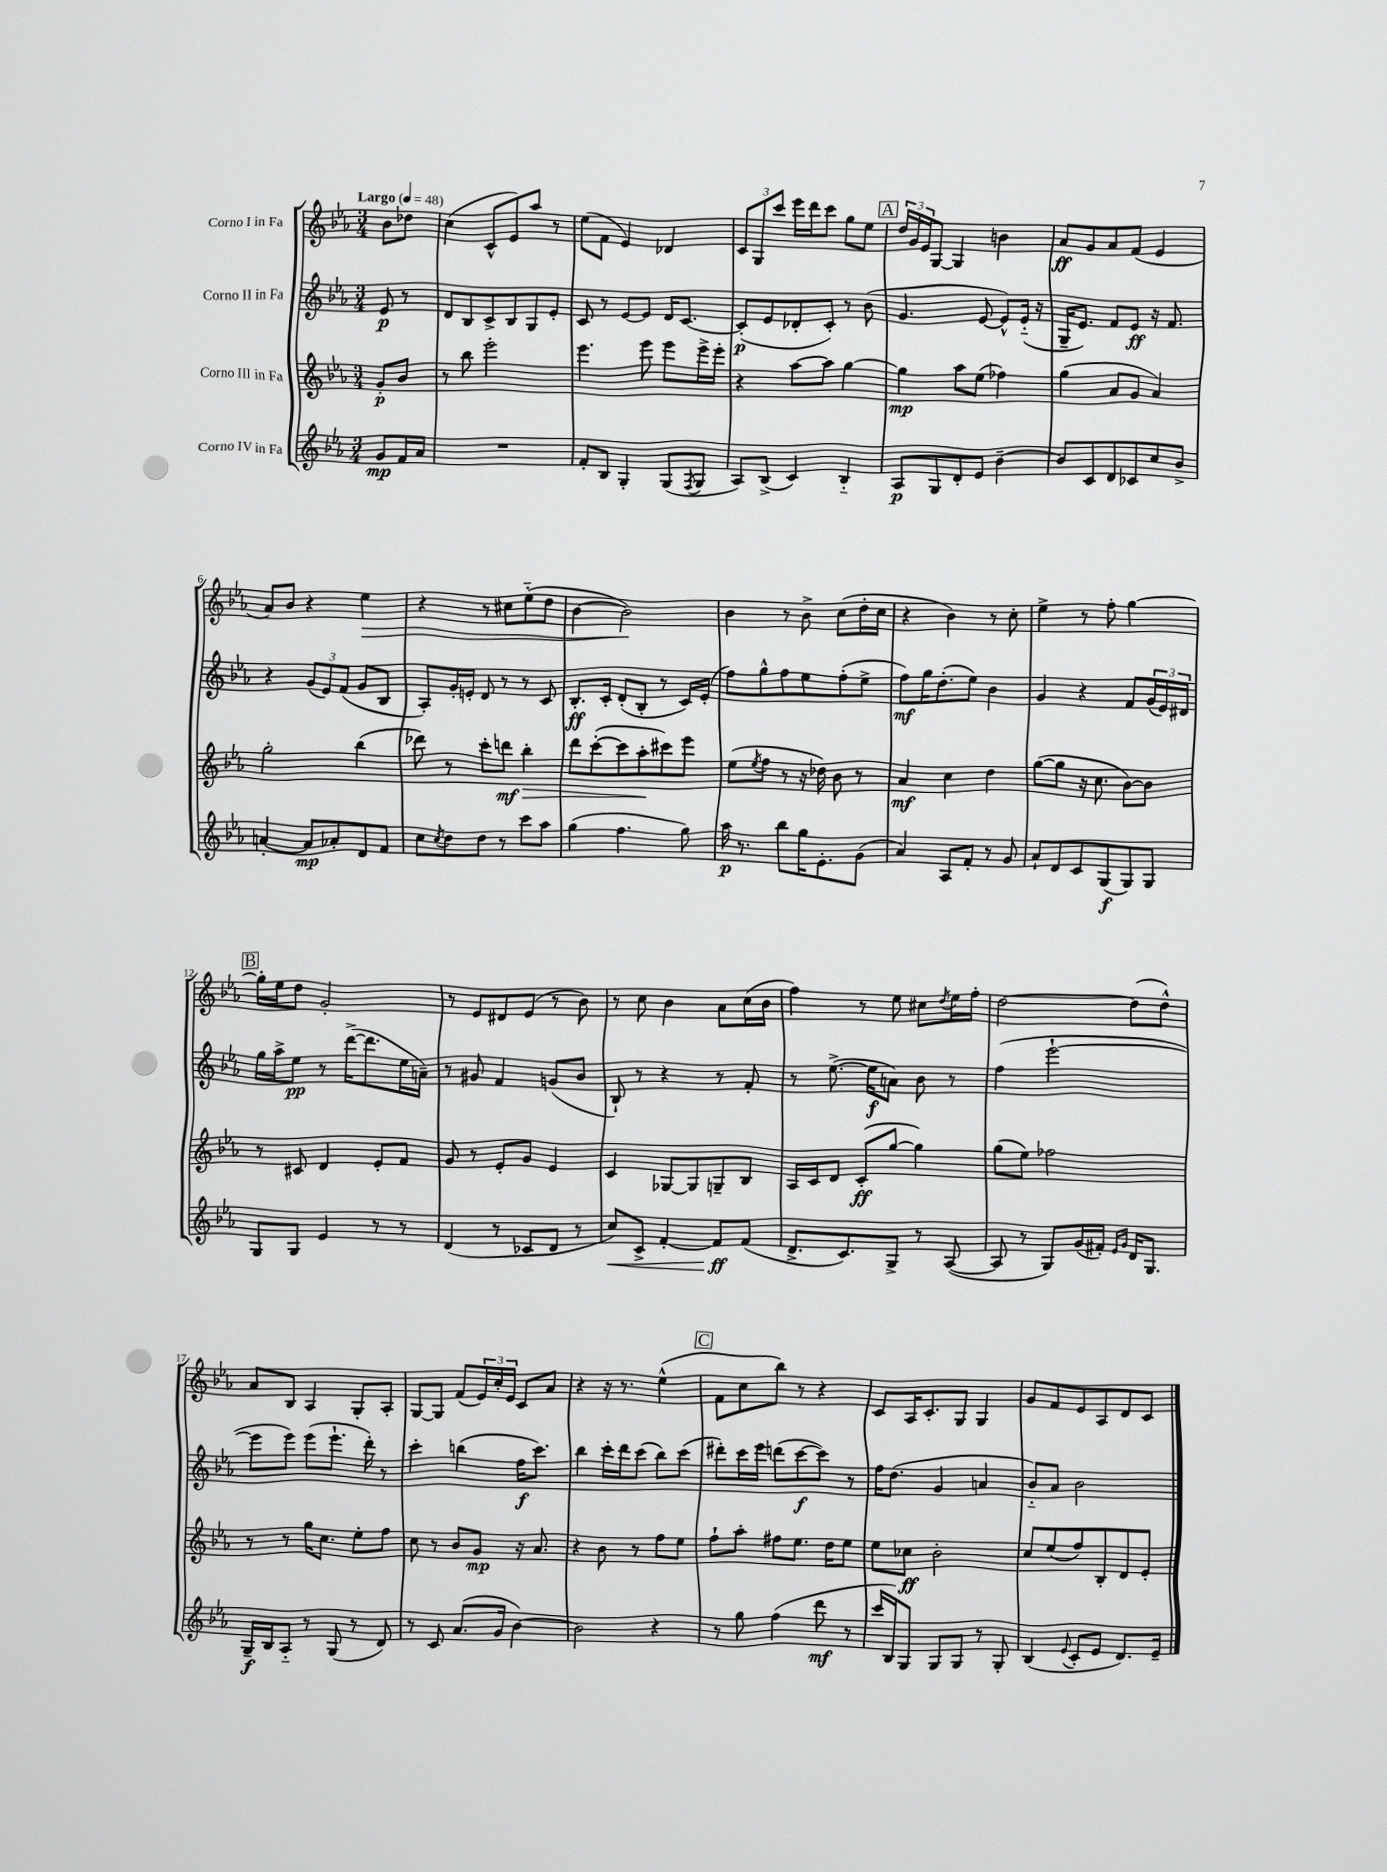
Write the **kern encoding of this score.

**kern	**kern	**kern	**kern
*staff4	*staff3	*staff2	*staff1
*clefG2	*clefG2	*clefG2	*clefG2
*k[b-e-a-]	*k[b-e-a-]	*k[b-e-a-]	*k[b-e-a-]
*M3/4	*M3/4	*M3/4	*M3/4
*MM48	*MM48	*MM48	*MM48
8g	8g'	8e-	8b-
16f	8b-	8r	8dd-
16a-	.	.	.
=	=	=	=
2.r	8r	8d	(4cc
.	8bb-	8B-	.
.	2eee-'	8c^	8c^^
.	.	8B-	8e-)
.	.	8G	8aa-
.	.	8e-'	8r
=	=	=	=
8f'	4.eee-	8c	(8ee-
8B-	.	8r	8f
4G'	.	[8e-	4e-)
.	8eee-	8e-]	.
(8G	8eee-	16d	4d-
.	.	[8.c	.
8qF	.	.	.
8G	16eee-^	.	.
.	16eee-'	.	.
=	=	=	=
8A-)	4r	(8c']	12c
.	.	.	12G
(8B-^	.	8e-	.
.	.	.	12ccc
4c)	[8aa-	8d-'	16eee-
.	.	.	16ddd
.	8aa-]	8c')	8ccc
4B-'~	[4gg	8r	8gg
.	.	(8b-	8ee-
=	=	=	=
8A-	4gg]	4.g	24dd
.	.	.	24g
.	.	.	24e-
8G	.	.	[8G
8d'	8aa-	.	4G]
8e-	(8ee-	[8e-	.
[4b-~	4ff-)	8e-^^])	4b
.	.	(16e-'~	.
.	.	16r	.
=	=	=	=
8b-]	(4gg	16G~	8a-
.	.	8.e-)	.
8c	.	.	8g
8d	8a-	8f	8a-
8c-	8g	8e-	(8f
8cc	4a-)	16r	4e-
.	.	8.f	.
8b-^	.	.	.
=	=	=	=
[4a'	2gg'	4r	8a-)
.	.	.	8b-
8a]	.	(12g	4r
.	.	12e-)	.
8a-'	.	.	.
.	.	(12f	.
8d	(4bb-	8g	4ee-
8f	.	8B-	.
=	=	=	=
8cc	8ddd-)	8A-')	4r
8qcc	.	.	.
8dd	8r	16g'	.
.	.	16e'	.
8dd	8ccc'	8d	8r
8r	8ddd	8r	8cc#
8ccc	4bb-'	8r	(8ee-'~
8aa-	.	8c	8dd
=	=	=	=
(4gg	8ddd	8.B-'	[4b-
.	([8ccc'	.	.
.	.	16c'	.
4.ff	8ccc]	(8d'	2b-])
.	8aa-'	8B-'	.
.	8ccc#)	8r	.
8gg)	8eee-	16c)	.
.	.	(16e-'	.
=	=	=	=
16aa-	(8ee-	8ff)	4b-
8.r	.	.	.
.	8qee-	.	.
.	8ff	8gg^^	.
8bb-	8r	8ff	8r
16gg	16r	8ee-	8b-^
8.e-'	16dd-)	.	.
.	8b-	(8ff'	(8cc
(8g	8r	8ee-^	16dd'
.	.	.	16cc
=	=	=	=
4a-)	4a-	8ff)	4r
.	.	16gg	.
.	.	(8.dd'	.
8A-	4cc	.	4b-)
8f'	.	8ee-)	.
8r	4dd	4b-	8r
8g	.	.	8cc'
=	=	=	=
8a-`	([8gg	4g	4ee-^
8d	8gg]	.	.
8c	16r	4r	8r
.	8.cc	.	.
(8G	.	.	8ff'
8G)	[8b-)	8f	[4gg
8G	8b-]	(24g	.
.	.	24e-)	.
.	.	24d#	.
=	=	=	=
8G	8r	16gg	16gg']
.	.	16aa-^	16ee-
8G	8c#	8ee-	8dd
4e-	4d	8r	2g'
.	.	([16ddd^	.
.	.	8.ddd]	.
8r	8e-'	.	.
8r	8f	16ee-	.
.	.	16a~)	.
=	=	=	=
(4d	8g	8r	8r
.	8r	8g#	8e-
8r	8e-'	4f	8d#
8c-	8g	.	(8e-
8d	4e-	(8g	8r
8r	.	8b-	8b-)
=	=	=	=
8cc)	4c	8B-`)	8r
8c^	.	8r	8cc
[4f'	[8G-	4r	4b-
.	8G-]	.	.
8f]	8G~	8r	8a-
(8f	8B-	8f'	(16cc
.	.	.	16b-
=	=	=	=
8.d^	16A-	8r	4ff)
.	16c	.	.
.	8d	([8.ee-^	.
8.c)	.	.	.
.	(8c'	.	8r
.	.	16ee-]	.
8G^	[8gg	8a)	8ee-
8r	4gg])	8b-	8cc#
.	.	.	8qdd
([8A-	.	8r	16ee-
.	.	.	16ff'
=	=	=	=
8A-]	(8gg	(4ff	[2dd
8r	8ee-)	.	.
8G)	2ff-	[2eee-`	.
(16g	.	.	.
16f#')	.	.	.
16qqe-	.	.	.
16qqg	.	.	.
16d	.	.	(8dd]
8.G	.	.	.
.	.	.	8dd^^)
=	=	=	=
16G~	8r	8eee-]	8a-
16B-	.	.	.
8A-'~	8r	8eee-)	8B-
8r	16gg	(8eee-	4A-
.	8.cc	.	.
(8G	.	8.eee-`	.
8r	8ee-'	.	8G'
.	.	16ddd')	.
8d)	8ff	8r	8A-'
=	=	=	=
8r	8cc	4ccc'	[8G
8c	8r	.	8G]
(8.a-	8b-	(4bb	(8f
.	8g	.	24e-)
.	.	.	24cc'
16g	.	.	.
.	.	.	24e-
[4b-)	16r	16ff	8c
.	8.a-	8.ccc)	.
.	.	.	8a-
=	=	=	=
2b-]	4r	4bb-	4r
.	8b-	16ccc'	16r
.	.	16ddd	8.r
.	8r	(8ccc	.
4r	8ff	8bb-)	(4ee-^^
.	8ee-	(8ccc	.
=	=	=	=
8r	8ff`	8ddd#')	8f
8gg	8aa-'	16ccc	8cc
.	.	16eee-	.
(4ff	8ff#	(8ddd	8bb-)
.	8.ee-	[8ccc	8r
8ddd	.	8ccc])	4r
.	16dd	.	.
8r	8ee-	8r	.
=	=	=	=
16ccc	8ee-	16ff	8c
16B-)	.	(8.dd	.
8G	8cc-	.	16A-
.	.	.	8.c'
8G	2b-'	4g	.
8G	.	.	8G
8r	.	4a	4G
8G'	.	.	.
=	=	=	=
(4B-	8cc	8b-'~)	8g
.	(8ee-	8a-	8f
8qqe-	.	.	.
8c'	8ff)	2b-	8e-
8e-	8B-'	.	8A-
8.d)	8d	.	8d
.	8e-'	.	8c
16e-~	.	.	.
==	==	==	==
*-	*-	*-	*-
